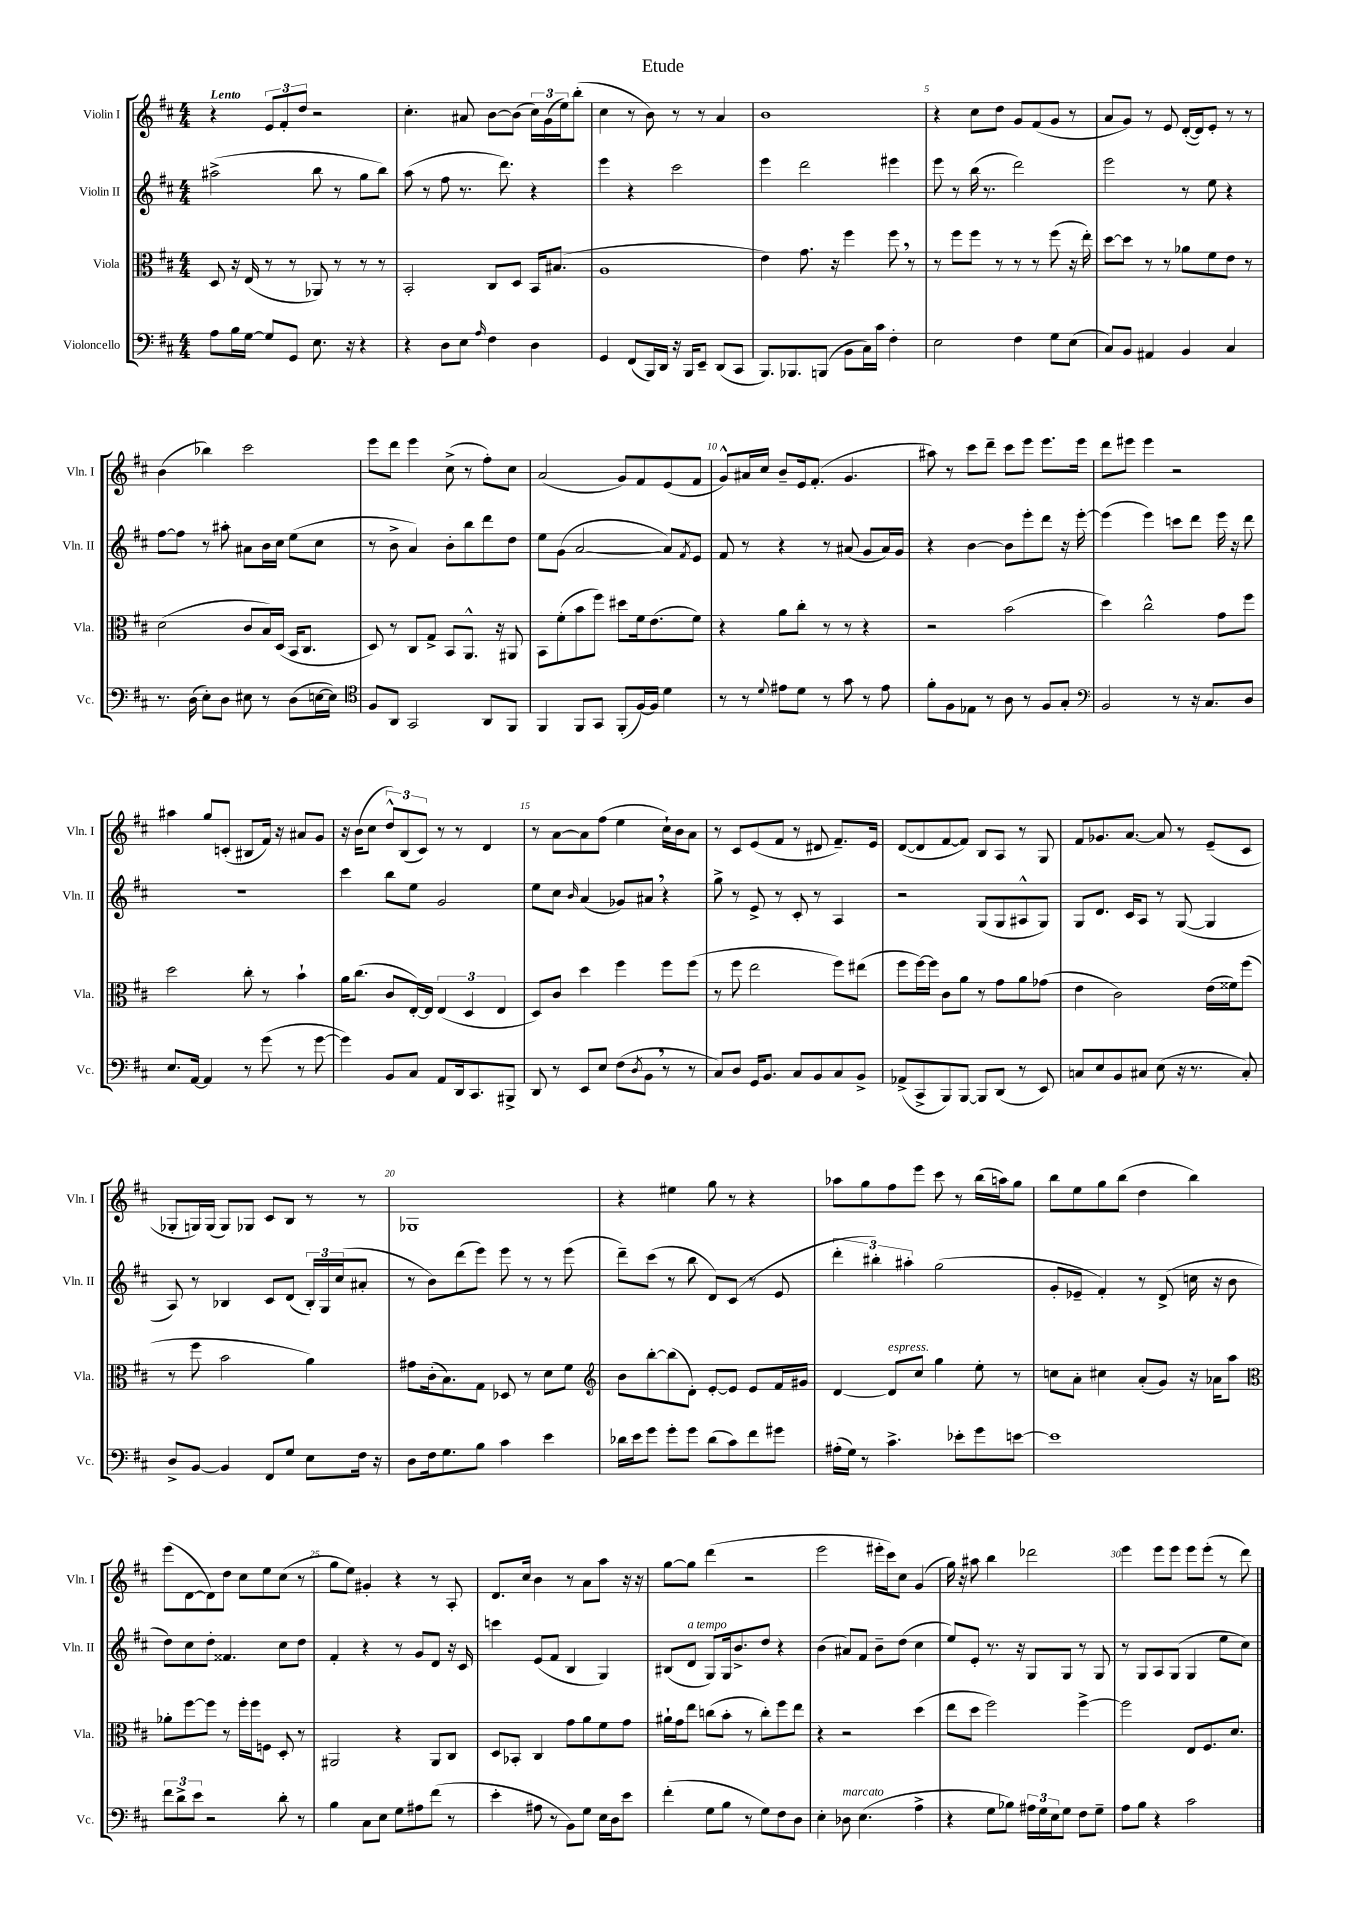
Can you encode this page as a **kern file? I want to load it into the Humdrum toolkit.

**kern	**kern	**kern	**kern
*part4	*part3	*part2	*part1
*staff4	*staff3	*staff2	*staff1
*I"Violoncello	*I"Viola	*I"Violin II	*I"Violin I
*I'Vc.	*I'Vla.	*I'Vln. II	*I'Vln. I
*clefF4	*clefC3	*clefG2	*clefG2
*k[f#c#]	*k[f#c#]	*k[f#c#]	*k[f#c#]
*M4/4	*M4/4	*M4/4	*M4/4
=1	=1	=1	=1
!	!	!	!LO:TX:a:B:t=Lento
8A\L	8D/	(2aa#X^\	4r
16B\L	16r	.	.
[16G\JJ	(16E/	.	.
8G/L]	8r	.	12e/L
.	.	.	12f#'/
8GG/J	8r	.	.
.	.	.	12dd/J
8.E\	8AA-X/)	8bb\	2r
.	8r	8r	.
16r	.	.	.
4r	8r	8gg\L	.
.	8r	8bb\J)	.
=2	=2	=2	=2
4r	2BB'/	(8aa\	4.cc#'\
.	.	8r	.
8D\L	.	8ff#\	.
8E\J	.	8.r	8a#X/
16qqA/	.	.	.
4F#\	8C#/L	.	[8b\L
.	.	8.ddd\)	.
.	8D/J	.	(8b\J]
4D\	16BB/KL	4r	24cc#\LL)
.	.	.	(24g\
.	(8.B#X/J	.	.
.	.	.	24ee\J)
.	.	.	(8bb'\J
=3	=3	=3	=3
4GG/	1A	4eee\	4cc#\
(8FF#/L	.	4r	8r
16BBB/L)	.	.	8b\)
16DD/JJ	.	.	.
16r	.	2ccc#\	8r
16BBB/KL	.	.	.
8EE~/J	.	.	8r
(8DD/L	.	.	4a/
8CC#/J	.	.	.
=4	=4	=4	=4
8.BBB/L)	4e\)	4eee\	1b
8.BBB-X/	.	.	.
.	8.g\	2ddd\	.
(8BBBn/J	.	.	.
.	16r	.	.
8BB\L	4ff#\	.	.
16C#\L)	.	.	.
16c#\JJ	.	.	.
4F#'\	8ff#,\	4eee#X\	.
.	8r	.	.
=5	=5	=5	=5
2E\	8r	8eee\	4r
.	8ff#\L	8r	.
.	8ff#\J	(16bb\	8cc#\L
.	.	8.r	.
.	8r	.	8dd\J
4F#\	8r	2ddd\)	8g/L
.	8r	.	(8f#/
8G\L	(8ff#\	.	8g/J
(8E\J	16r	.	8r
.	16ee'\)	.	.
=6	=6	=6	=6
8C#/L)	[8dd\L	2eee\	8a/L
8BB/J	8dd\J]	.	8g/J)
4AA#X/	8r	.	8r
.	8r	.	8e/
4BB/	8a-X\L	8r	([16d'/LL
.	.	.	16d/J])
.	8f#\	8ee\	8e'/J
4C#/	8e\J	4r	8r
.	8r	.	8r
!!LO:LB:g=z
=7	=7	=7	=7
8.r	(2d\	[8ff#\L	(4b\
.	.	8ff#\J]	.
(16D\	.	.	.
8E'\L)	.	8r	4bb-X\)
8D\J	.	8aa#X'\	.
8E#X\	8c#/L	8a#X\L	2ccc#\
8r	16B/L)	16b\L	.
.	(16D/JJ	16cc#\JJ	.
(8D\L	16BB/KL	(8ee\L	.
.	8.C#/J	.	.
[16En\L	.	8cc#\J	.
16E\JJ])	.	.	.
=8	=8	=8	=8
*clefC4	*	*	*
8F#/L	8D/)	8r	8eee\L
8AA/J	8r	8b^\	8ddd\J
2GG/	8C#/L	4a/)	4eee\
.	8G^/J	.	.
.	8BB/L	8b'\L	(8cc#^\
.	8.AA^^/J	8bb\	8r
8AA/L	.	8ddd\	8ff#'\L)
.	16r	.	.
8FF#/J	8AA#X/	8dd\J	8cc#\J
=9	=9	=9	=9
4FF#/	8BB\L	8ee\L	(2a/
.	(8f#'\	(8g\J	.
8FF#/L	8b\	[2a/	.
8GG/J	8ff#\J)	.	.
(8FF#'/L	8dd#X\L	.	8g/L)
[16F#/L)	16f#\k	.	8f#/
16F#/JJ]	(8.e\	.	.
4d\	.	8a/L])	(8e/
.	.	8qf#/	.
.	8f#\J)	8e/J	8f#/J
=10	=10	=10	=10
8r	4r	8f#/	8g^^/L)
8r	.	8r	16a#X/L
.	.	.	16cc#/JJ
8qqd/	.	.	.
8e#X\L	8a\L	4r	8b~/L
8d\J	8cc#'\J	.	16e/k
.	.	.	(8.f#'/J
8r	8r	8r	.
8g\	8r	(8a#X/	4.g/
8r	4r	8g/L	.
8e#\	.	16a#/L)	.
.	.	16g/JJ	.
=11	=11	=11	=11
8f#'\L	2r	4r	8aa#X\)
8F#\	.	.	8r
8E-X\J	.	[4b\	8ccc#\L
8r	.	.	8ddd~\J
8A\	(2b\	8b\L]	8ccc#\L
8r	.	8eee'\	8eee\J
8F#/L	.	8ddd\J	8.eee\L
8G'/J	.	16r	.
.	.	[16eee'\	16eee\Jk
=12	=12	=12	=12
*clefF4	*	*	*
2BB/	4dd\)	(4eee\]	8ddd\L
.	.	.	8eee#X\J
.	2cc#^^\	4eee\)	4eee#\
8r	.	8cccn\L	2r
16r	.	8ddd\J	.
8.C#/L	.	.	.
.	8g\L	16eee\	.
.	.	16r	.
8D/J	8ff#\J	8ddd\	.
!!LO:LB:g=z
=13	=13	=13	=13
8.E/L	2dd\	1r	4aa#X\
[16AA/Jk	.	.	.
4AA/]	.	.	8gg/L
.	.	.	(8cn'/J
8r	8cc#'\	.	8B#X/L
(8g\	8r	.	16f#/Jk)
.	.	.	16r
8r	4b`\	.	8a#X/L
[8g\	.	.	8g/J
=14	=14	=14	=14
4g\])	16a\KL	4ccc#\	16r
.	(8.cc#\J	.	(16b\KL
.	.	.	8cc#\J
8BB/L	8c#/L	8bb\L	12dd^^/L)
.	.	.	(12B/
8C#/J	[16E'/L)	8ee\J	.
.	.	.	12c#/J)
.	16E/JJ]	.	.
8AA/L	(6E/	2g/	8r
16DD/k	.	.	8r
.	6D/	.	.
8.CC#/	.	.	.
.	.	.	4d/
.	6E/	.	.
8BBB#X^/J	.	.	.
=15	=15	=15	=15
8DD/	8D/L)	8ee\L	8r
8r	8c#/J	8cc#\J	[8a\L
.	.	16qqb/	.
8EE/L	4dd\	(4a/	8a\]
8E/J	.	.	(8ff#\J
(8F#\L	4ff#\	8g-X/L)	4ee\
8qD/	.	.	.
8BB,\J	.	8a#X,/J	.
8r	8ff#\L	4r	16cc#`\LL)
.	.	.	16b\J
8r	(8ff#\J	.	8a\J
=16	=16	=16	=16
8C#/L)	8r	8gg^\	8r
8D/J	8ff#\	8r	8c#/L
16GG/KL	2ee\	8e^/	(8e/
8.BB/J	.	.	.
.	.	8r	8f#/J
8C#/L	.	8c#'/	8r
8BB/	.	8r	8d#X/
8C#/	8ff#\L)	4A/	8.f#~/L)
8BB^/J	(8ee#X\J	.	.
.	.	.	16e/Jk
=17	=17	=17	=17
(8AA-X^/L	8ff#\L	2r	([8d/L
8CC#^/	[16ff#\L)	.	8d/]
.	16ff#\JJ]	.	.
8BBB/)	8c#\L	.	[8f#/
[8BBB/J	8a\J	.	8f#/J])
8BBB/L]	8r	(8G/L	8B/L
(8DD/J	8g\L	8G/	8A/J
8r	8a\	8A#X^^/	8r
8EE/)	(8g-X\J	8G/J)	8G/
=18	=18	=18	=18
8Cn/L	4e\	8G/L	8f#/L
8E/	.	8.d/J	8.g-X/
8BB/	2c#\)	.	.
.	.	16c#/KL	[8.a/J
8C#X/J	.	8A/J	.
(8E\	.	8r	8a/]
16r	.	([8G/	8r
8.r	.	.	.
.	(16e\LL	4G/]	(8e~/L
.	16f##X\J)	.	.
8C#'/)	(8ff#\J	.	8c#/J
!!LO:LB:g=z
=19	=19	=19	=19
8D^/L	8r	8A/)	8G-X'/L
[8BB/J	8ff#\	8r	16Gn/L)
.	.	.	(16G/JJ
4BB/]	2b\	4B-X/	8G/L)
.	.	.	8G-X/J
8FF#/L	.	8c#/L	8c#/L
8G/J	.	(8d/J	8B/J
8E\L	4a\)	24B-'/LL)	8r
.	.	24G/	.
.	.	(24cc#/J	.
16F#\Jk	.	8a#X'/J	8r
16r	.	.	.
=20	=20	=20	=20
8D\L	8g#X\L	8r	1G-X
16F#\k	(16c#'\k	8b\L)	.
8.G\	8.B\)	.	.
.	.	(8ddd\	.
8B\J	8G\J	8eee\J)	.
4c#\	8D-X/	8eee\	.
.	8r	8r	.
4e\	8d\L	8r	.
.	8f#\J	(8eee\	.
=21	=21	=21	=21
*	*clefG2	*	*
16d-X\LL	8b\L	8ddd~\L)	4r
16e\J	.	.	.
8g\J	[8bb'\	(8ccc#\J	.
8g'\L	(8bb\]	8r	4ee#X\
8g\J	8d'\J)	8bb\	.
(8d-\L	[8e'/L	8d/L)	8gg\
8c#\)	8e/J]	(8c#/J	8r
8f#\	8e/L	8r	4r
8g#X\J	16f#/L	8e/	.
.	16g#X/JJ	.	.
=22	=22	=22	=22
(16A#X'\LL	[4d/	6ddd'\	8aa-X\L
16G\JJ)	.	.	.
8r	.	.	8gg\
.	.	6bb#X'\)	.
!	!LO:TX:a:i:t=espress.	!	!
4.c#^\	8d/L]	.	8ff#\
.	.	6aa#X'\	.
.	8cc#/J	.	8eee\J
.	4gg\	(2gg\	8ccc#\
8e-X'\L	.	.	8r
8g\	8ee'\	.	(16bb\LL
.	.	.	16aan\J)
[8en\J	8r	.	8gg\J
=23	=23	=23	=23
1e]	8ccn\L	8g'/L	8bb\L
.	8a'\J	8e-X~/J	8ee\
.	4cc#X\	4f#'/)	8gg\
.	.	.	(8bb\J
.	(8a'/L	8r	4dd\
.	8g/J)	(8d^/	.
.	16r	16ccn\	4bb\)
.	16a-X\KL	16r	.
.	8aa\J	8b\	.
!!LO:LB:g=z
=24	=24	=24	=24
*	*clefC3	*	*
12f#\L	8a-X'\L	8dd\L)	(8eee\L
12d^\	.	.	.
.	[8ff#\	8cc#\	[8d\
12e\J	.	.	.
2r	8ff#\J]	8dd'\J	8d\])
.	8r	4.f##X/	8dd\J
.	16ff#'\LL	.	8cc#\L
.	16ff#\J	.	.
.	8Fn\J	.	8ee\
8d'\	8D'/	8cc#\L	(8cc#\J
8r	8r	8dd\J	8r
=25	=25	=25	=25
4B\	2AA#X/	4f#'/	8gg\L
.	.	.	8ee\J)
8C#\L	.	4r	4g#X'/
8E\J	.	.	.
8G\L	4r	8r	4r
8A#X\	.	8g/L	.
(8f#\J	8AA#/L	8d/J	8r
8r	8C#/J	16r	8A'/
.	.	16c#/	.
=26	=26	=26	=26
4e'\	8D/L	4cccn\	8.d/L
.	8BB-X'/J	.	.
.	.	.	16cc#/Jk
8A#X\	4C#/	(8e/L	4b\
8r	.	8f#/J	.
8BB\L)	8g\L	4B/	8r
8G\J	8a\	.	8a\L
16E\LL	8f#\	4G/)	8aa\J
16D\J	.	.	.
8e\J	8g\J	.	16r
.	.	.	16r
=27	=27	=27	=27
(4f#'\	16a#X`\LL	(8B#X/L	[8gg\L
.	16g\J	.	.
!	!	!LO:TX:a:i:t=a tempo	!
.	8ee\J	8d/J	8gg\J]
8G\L	(8ccn\L	8G/L)	(4ddd\
8B\J	8b'\J	16G/k	.
.	.	8.b^/	.
8r	8r	.	2r
8G\L)	8cc'\L)	8dd/J	.
8F#\	8ff#\	4r	.
8D\J	8ee\J	.	.
=28	=28	=28	=28
4E'\	4r	(4b\	2eee\
!LO:TX:a:i:t=marcato	!	!	!
8D-X\	2r	8a#X/L)	.
(4.E\	.	8f#/J	.
.	.	8b~\L	16eee#X'\LL
.	.	.	16ccc#\J)
.	.	(8dd\J	8cc#\J
4A^\	(4dd\	4cc#\	(4g/
=29	=29	=29	=29
4r	8ee\L	8ee/L)	16gg\)
.	.	.	16r
.	8dd\J	8e'/J	8aa#X\
8G\L	2ff#\)	8.r	4bb\
8B-X\J)	.	.	.
.	.	16r	.
24A#X\LL	.	8G/L	2ddd-X\
24G\	.	.	.
24E\J	.	.	.
8G\J	.	8G/J	.
8F#\L	[4ff#^\	8r	.
8G~\J	.	8G/	.
=30	=30	=30	=30
8A\L	2ff#\]	8r	4eee\
8B\J	.	8G/L	.
4r	.	8A/	8eee\L
.	.	(8G/J	8eee\J
2c#\	8E/L	4G/	8eee\L
.	8.F#/	.	(8eee'\J
.	.	8ee\L	8r
.	8.d/J	.	.
.	.	8cc#\J)	8ddd\)
==	==	==	==
*-	*-	*-	*-
